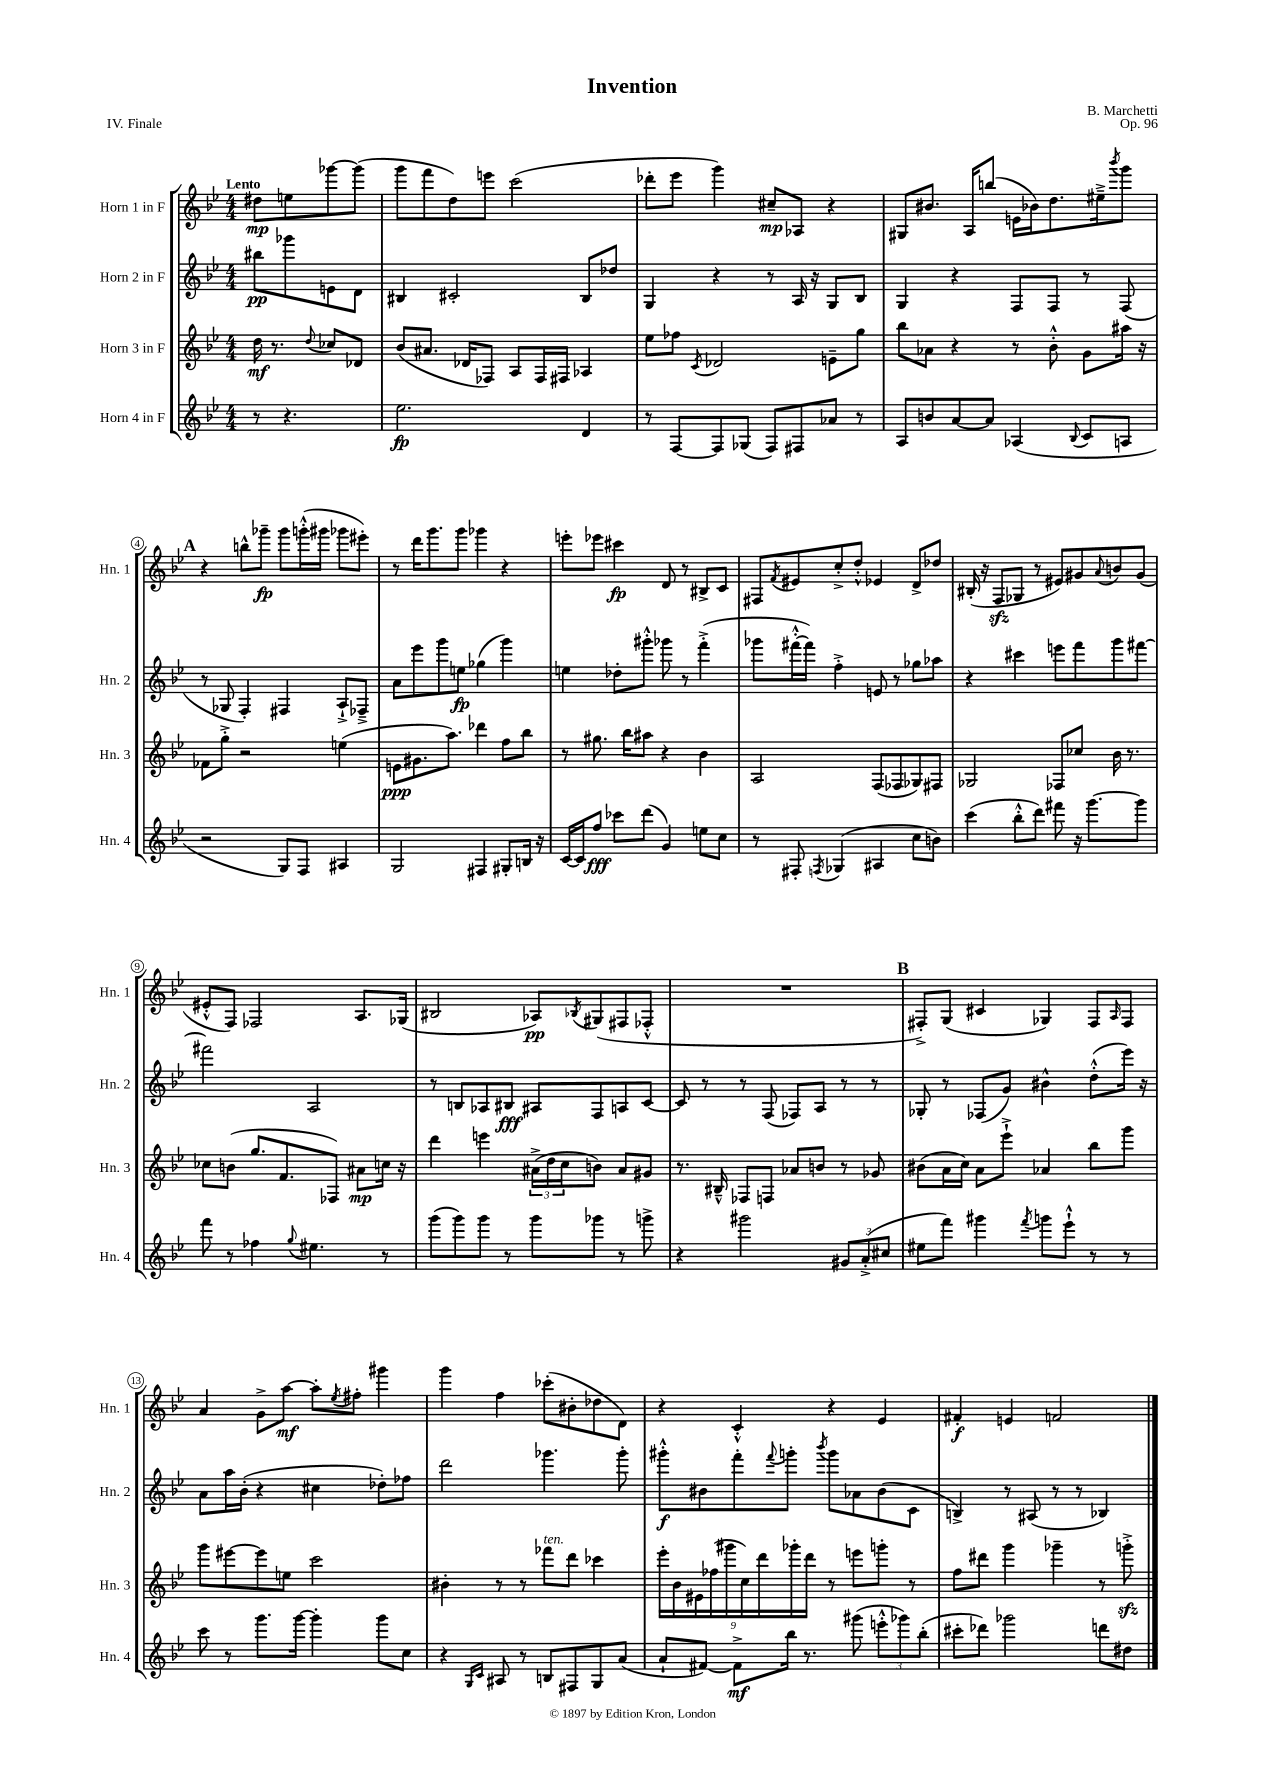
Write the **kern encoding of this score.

**kern	**kern	**kern	**kern
*staff4	*staff3	*staff2	*staff1
*clefG2	*clefG2	*clefG2	*clefG2
*k[b-e-]	*k[b-e-]	*k[b-e-]	*k[b-e-]
*M4/4	*M4/4	*M4/4	*M4/4
8r	16dd\	8bb#\L	8dd#\L
.	8.r	.	.
4.r	.	8ggg-\	8ee\
.	8qqdd/	.	.
.	8cc-/L	8e\	[8ggg-\
.	8d-/J	8d\J	(8ggg-\]J
=	=	=	=
2.ee-\	(8b-/L	4B#/	8ggg\L
.	8.a#/J	.	8fff\
.	.	2c#'/	8dd\)
.	16d-/LK	.	.
.	8F-/J)	.	8eee\J
.	8A/L	.	(2ccc\
.	16F-/L	.	.
.	16F#/JJ	.	.
4d/	4A-/	8B#/L	.
.	.	8dd-/J	.
=	=	=	=
8r	8ee-\L	4G/	8ddd-'\L
[8F/L	8ff-\J	.	8eee-\J
.	8qc/	.	.
8F/]	2d-/	4r	4ggg\)
(8G-/J	.	.	.
8F/L)	.	8r	8cc#~/L
8F#/	.	16A/	8A-/J
.	.	16r	.
8a-/J	8e~\L	8G/L	4r
8r	8gg\J	8B-/J	.
=	=	=	=
8A/L	8bb-\L	4G/	8G#/L
8b/	8a-\J	.	8.b#/J
[8a/	4r	4r	.
.	.	.	16A/LK
8a/]J	.	.	(8bb/J
(4A-/	8r	8F/L	16e\LL
.	.	.	16b-\J)
.	8b-'^^\	8F/J	8.dd\
8qqB-/	.	.	.
8c/L	8g\L	8r	.
.	.	.	16ee#~^\k
.	.	.	8qbbb-/
8A/J	16aa#\Jk	(8F/	8ggg\J
.	16r	.	.
=	=	=	=
2r	8f-\L	8r	4r
.	8gg'^\J	8G-/	.
.	2r	4F'/)	8bb^^\L
.	.	.	8ggg-~\J
8G/L)	.	4F#/	8ggg-\L
8F/J	.	.	(16ggg'^^\L
.	.	.	16ggg#\JJ
4A#/	(4ee\	8A`^/L	8ggg-\L
.	.	8F-~^/J	8eee#'\J)
=	=	=	=
2G/	8e\L	8a\L	8r
.	8.g#\	8eee-\	16ddd\LK
.	.	.	8.ggg\
.	.	8ggg\	.
.	8.aa\J)	.	.
.	.	8ee\J	8ggg\J
4F#/	4ddd-\	(4gg-\	4ggg-\
8G#'/L	8ff\L	4ggg\)	4r
16B/Jk	8bb-\J	.	.
16r	.	.	.
=	=	=	=
[16c/LL	8r	4ee\	8eee'\L
16c/]J	.	.	.
8ff/J	8.gg#\	.	8eee-\J
8ccc-\L	.	8dd-'\L	4ccc#\
.	16bb-\LK	.	.
(8ddd\J	8aa#\J	8ggg#'^^\J	.
4g/)	4r	8ggg-\	8d/
.	.	8r	8r
8ee\L	4b-\	(4fff'^\	8B#^/L
8cc\J	.	.	8c/J
=	=	=	=
8r	2A/	8ggg-\L	8F#/L
.	.	.	8qf/
8F#'/	.	[16fff#'^^\L	8e#/
.	.	16fff#\]JJ)	.
8qF/	.	.	.
(4G-/	.	4ff'^\	8cc'^/
.	.	.	8dd'^^/J
4A#/	(8F/L	8e/	4e-/
.	8F-/	8r	.
8cc\L	8G-/)	8gg-\L	8d^/L
8b\J)	8F#/J	8aa-\J	8dd-/J
=	=	=	=
(4ccc\	2G-/	4r	(16B#'/
.	.	.	16r
.	.	.	8F/L
8bb-'^^\L	.	4ccc#\	8G-/J
8ddd\J)	.	.	8r
8fff#\	8F-/L	8eee\L	8e#/L)
16r	8cc-/J	8fff\	8g#/
[8.ggg\L	.	.	.
.	.	.	8qqa/
.	16b-\	8ggg\	8b/
.	8.r	.	.
8ggg\]J	.	[8fff#\J	(8g#/J
=	=	=	=
8fff\	8cc-\L	2fff#\]	8e#'^^/L
8r	(8b\J	.	8F/J)
4ff-\	8.gg/L	.	2F-/
.	8.f/	.	.
8qqgg/	.	.	.
4.ee#\	.	2A/	.
.	8F-/J)	.	.
.	8a#\L	.	8.A/L
8r	16cc\Jk	.	.
.	16r	.	(16G-/Jk
=	=	=	=
(8ggg\L	4ddd\	8r	2B#/
8ggg\)	.	8B/L	.
8ggg\J	4eee\	8A-/	.
8r	.	8B#/J	.
8ggg\L	(24a#^\LL	8A#/L	8A-/L)
.	24dd\	.	.
.	24cc\J	.	.
.	.	.	8qB-/
8ggg-\J	8b\J)	8F/	(8G#/
8r	8a#/L	8A/	8F#/
8ggg^\	8g#/J	[8c/J	8F-'^^/J
=	=	=	=
4r	8.r	8c/]	1r
.	.	8r	.
.	16B#~^^/	.	.
2ggg#\	8F-/L	8r	.
.	8F/J	(8F/	.
.	8a-/L	8F-/L)	.
.	8b/J	8A/J	.
12g#/L	8r	8r	.
(12a'^/	.	.	.
.	8g-/	8r	.
12cc#/J	.	.	.
=	=	=	=
8ee#\L	(8b#\L	8G-'/	8F#'^/L)
8fff\J)	16a\L	8r	(8G/J
.	16cc\JJ)	.	.
4ggg#\	8a\L	(8F-/L	4c#/
.	8eee-`^\J	8g/J)	.
8qfff/	.	.	.
8ggg\L	4a-/	4b#^^\	4G-/)
8eee-`^^\J	.	.	.
8r	8bb-\L	(8dd'^^\L	8F#/L
.	.	.	16qqA/
8r	8ggg\J	16eee-\Jk)	8F#/J
.	.	16r	.
=	=	=	=
8ccc\	8ggg\L	8a\L	4a/
8r	[8eee#\	16aa\L	.
.	.	(16b-'\JJ	.
8.ggg\L	8eee#\]	4r	8g^\L
.	8ee\J	.	[8aa\J
[16ggg\Jk	.	.	.
4ggg'\]	2ccc\	4cc#\	8aa'\]L
.	.	.	8qee-/
.	.	.	8ff#'\J
8ggg\L	.	8dd-'\L)	4ggg#\
8cc\J	.	8ff-\J	.
=	=	=	=
4r	4b#'\	2ddd\	4ggg\
16qqG/LL	.	.	.
16qqc/JJ	.	.	.
8A#/	8r	.	4ff\
8r	8r	.	.
8B/L	8fff-\L	4.ggg-\	(8ccc-'\L
8F#/	8ddd\J	.	8b#'\
8G/	4ccc-\	.	8dd-\
(8a/J	.	8ggg-'\	8d\J)
=	=	=	=
8a`/L	18eee-'\LL	8ggg#'^^\L	4r
.	18b-\	.	.
.	18e#\	.	.
[8f#/J)	.	8b#\	.
.	(18ff-\	.	.
.	18ggg#\	.	.
8f#^\]L	.	8fff'\	4c'^^/
.	18cc\)	.	.
.	18ddd\	.	.
.	.	8qqfff/	.
16bb-\Jk	.	8ggg'\J	.
.	18ggg-'\	.	.
8.r	.	.	.
.	18ddd\JJ	.	.
.	.	8qbbb-/	.
.	8r	8ggg\L	4r
(8ggg#\	8eee\L	8a-\	.
12eee'^^\L	8ggg'\J	(8b#\	4e-/
12ggg-\)	.	.	.
.	8r	8c\J	.
(12bb-'\J	.	.	.
=	=	=	=
8ccc#'\L	8ff\L	4B^/)	4f#'/
8ddd-\J)	8ddd#\J	.	.
2ggg-\	4ggg\	8r	4e/
.	.	(8A#/	.
.	4ggg-~\	8r	2f/
.	.	8r	.
8ddd\L	8r	4B-/)	.
8dd#\J	8ggg'^\	.	.
==	==	==	==
*-	*-	*-	*-
